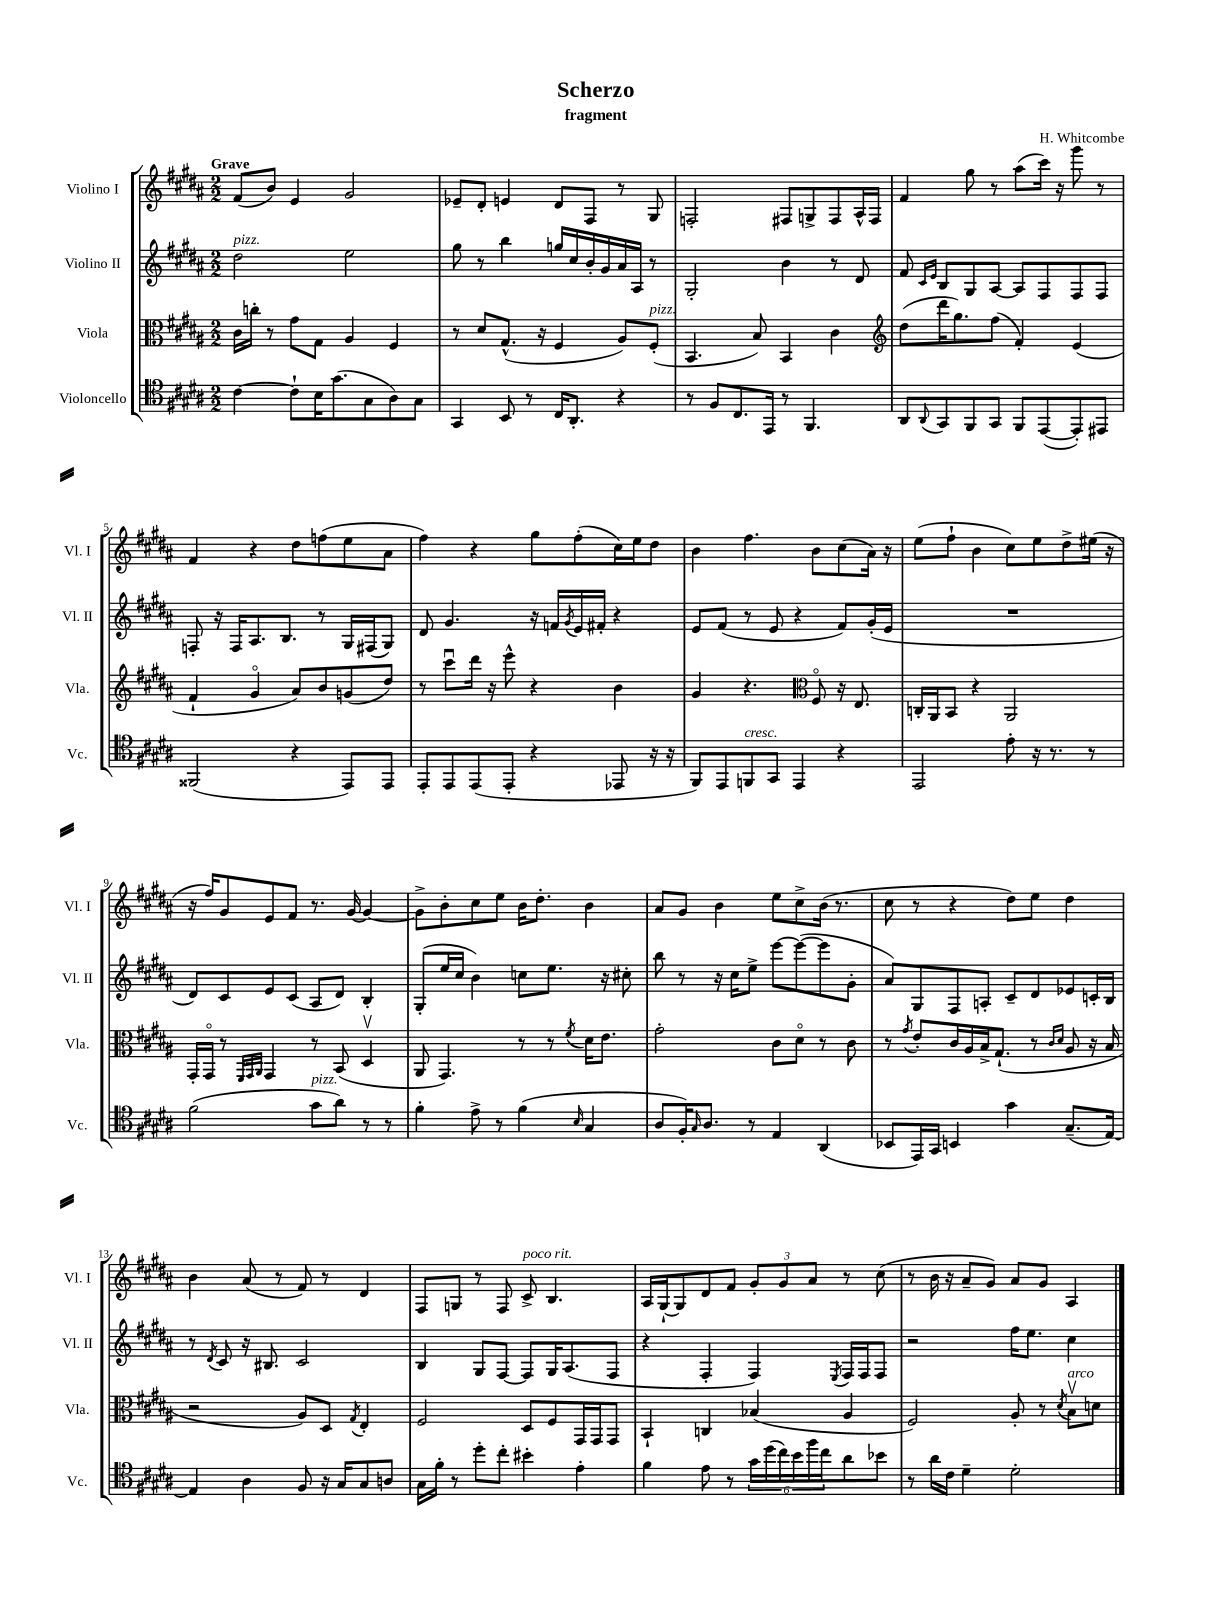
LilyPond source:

\header { title = "Scherzo" composer = "H. Whitcombe" subtitle = "fragment" }
<<
\new StaffGroup <<
\new Staff = "s0" \with { instrumentName = "Violino I" shortInstrumentName = "Vl. I" } {
    \clef treble \key b \major \numericTimeSignature \time 2/2 \tempo "Grave"
    fis'8( b'8) e'4 gis'2 |
    ees'8-- dis'8-. e'4 dis'8 fis8 r8 gis8 |
    f2-. fis8 g8-> fis8 ais16-^ fis16 |
    fis'4 gis''8 r8 ais''8( cis'''16) r16 gis'''8 r8 |
    fis'4 r4 dis''8 f''8( e''8 ais'8 |
    fis''4) r4 gis''8 fis''8-.( cis''16) e''16 dis''8 |
    b'4 fis''4. b'8 cis''8( ais'16) r16 |
    e''8( fis''8-! b'4 cis''8) e''8 dis''8-> eis''16( r16 |
    r16 fis''16) gis'8 e'8 fis'8 r8. gis'16~ gis'4~ |
    gis'8-> b'8-. cis''8 e''8 b'16 dis''8.-. b'4 |
    ais'8 gis'8 b'4 e''8 cis''8-> b'16( r8. |
    cis''8 r8 r4 dis''8) e''8 dis''4 |
    b'4 ais'8( r8 fis'8) r8 dis'4 |
    fis8 g8 r8 fis8 cis'8->^\markup { \italic "poco rit." } b4. |
    ais16 gis16~-! gis8 dis'8 fis'8 \tuplet 3/2 { gis'8-. gis'8 ais'8 } r8 cis''8( |
    r8 b'16 r16 ais'8-- gis'8) ais'8 gis'8 ais4 \bar "|." |
}
\new Staff = "s1" \with { instrumentName = "Violino II" shortInstrumentName = "Vl. II" } {
    \clef treble \key b \major \numericTimeSignature \time 2/2
    dis''2^\markup { \italic "pizz." } e''2 |
    gis''8 r8 b''4 g''16 cis''16 b'16-. gis'16 ais'16 ais16 r8 |
    gis2-. b'4 r8 dis'8 |
    fis'8 \grace { cis'16 e'16 } b8 gis8 ais8~ ais8 fis8 fis8 fis8 |
    f8-. r16 f16 ais8. b8. r8 gis16 fis16( gis8) |
    dis'8 gis'4. r16 f'16 \acciaccatura { gis'8 } e'16 fis'16-. r4 |
    e'8 fis'8( r8 e'8 r4 fis'8) gis'16-.( e'16 |
    R1 |
    dis'8) cis'8 e'8 cis'8( ais8 dis'8) b4-. |
    gis8-.( e''16 cis''16 b'4) c''8 e''8. r16 cis''8-. |
    b''8 r8 r16 cis''16 e''8-> e'''8~ e'''8~( e'''8 gis'8-. |
    ais'8) gis8 fis8 a8-. cis'8-- dis'8 ees'8 c'16-. b16 |
    r8 \acciaccatura { dis'8 } cis'8 r16 bis8. cis'2 |
    b4 gis8 fis8~ fis8 gis16 ais8.( fis8 |
    r4 fis4-. fis4) \acciaccatura { e8 } fis16 fis16 fis8 |
    r2 fis''16 e''8. cis''4 \bar "|." |
}
\new Staff = "s2" \with { instrumentName = "Viola" shortInstrumentName = "Vla." } {
    \clef alto \key b \major \numericTimeSignature \time 2/2
    cis'16 c''16-. r8 gis'8 gis8 ais4 fis4 |
    r8 dis'8 gis8.-^( r16 fis4 ais8) fis8-.^\markup { \italic "pizz." }( |
    b,4. b8) b,4 cis'4 |
    \clef treble dis''8( dis'''16 gis''8.) fis''8( fis'4-.) e'4( |
    fis'4-! gis'4\flageolet ais'8) b'8 g'8( dis''8) |
    r8 cis'''8\downbow dis'''16 r16 e'''8-^ r4 b'4 |
    gis'4 r4. \clef alto fis8\flageolet r16 e8. |
    c16-. ais,16 b,8 r4 ais,2 |
    gis,16-. gis,16\flageolet r8 \grace { fis,32 gis,32 ais,32 } gis,4 r8 b,8( dis4\upbow |
    ais,8 gis,4.) r8 r8 \acciaccatura { fis'8 } dis'16 e'8. |
    gis'2-. cis'8 dis'8\flageolet r8 cis'8 |
    r8 \acciaccatura { gis'8 } e'8-. cis'16 ais16 b16-> gis8.-!( r8 \grace { cis'16 dis'16 } ais8 r16 b16 |
    r2 ais8) dis8 \acciaccatura { gis8 } e4-. |
    fis2 dis8 fis8 gis,16 gis,16 gis,8 |
    b,4-! c4 bes4( ais4 |
    fis2) ais8-. r8 \acciaccatura { dis'8 } b8\upbow^\markup { \italic "arco" } d'8 \bar "|." |
}
\new Staff = "s3" \with { instrumentName = "Violoncello" shortInstrumentName = "Vc." } {
    \clef tenor \key b \major \numericTimeSignature \time 2/2
    cis'4~ cis'8-! b16 gis'8.( gis8 ais8) gis8 |
    gis,4 b,8 r8 cis16 ais,8.-. r4 |
    r8 fis8 cis8. e,16 r8 fis,4. |
    ais,8 \appoggiatura { ais,8 } gis,8 fis,8 gis,8 fis,8 e,8~( e,8-.) eis,8 |
    fisis,2( r4 e,8) e,8 |
    e,8-. e,8 e,8( e,8-. r4 ees,8 r16 r16 |
    fis,8) e,8 f,8^\markup { \italic "cresc." } gis,8 e,4 r4 |
    e,2 e'8-. r16 r8. r8 |
    fis'2( gis'8^\markup { \italic "pizz." } ais'8) r8 r8 |
    fis'4-. e'8-> r8 fis'4( \grace { b16 } gis4 |
    ais8 fis16-.) \grace { gis16 } ais8. r8 e4 ais,4( |
    bes,8 e,16) gis,16 b,4 gis'4 gis8.--( e16~) |
    e4 ais4 fis8 r16 gis16 gis8 a8 |
    gis16 fis'16-. r8 dis''8-. cis''8-. bis'4-. e'4-. |
    fis'4 e'8 r8 \tuplet 6/4 { gis'16 dis''16( cis''16) b'16 fis''16 cis''16 } ais'8 bes'8 |
    r8 ais'16 cis'16 dis'4-- dis'2-. \bar "|." |
}
>>
>>
